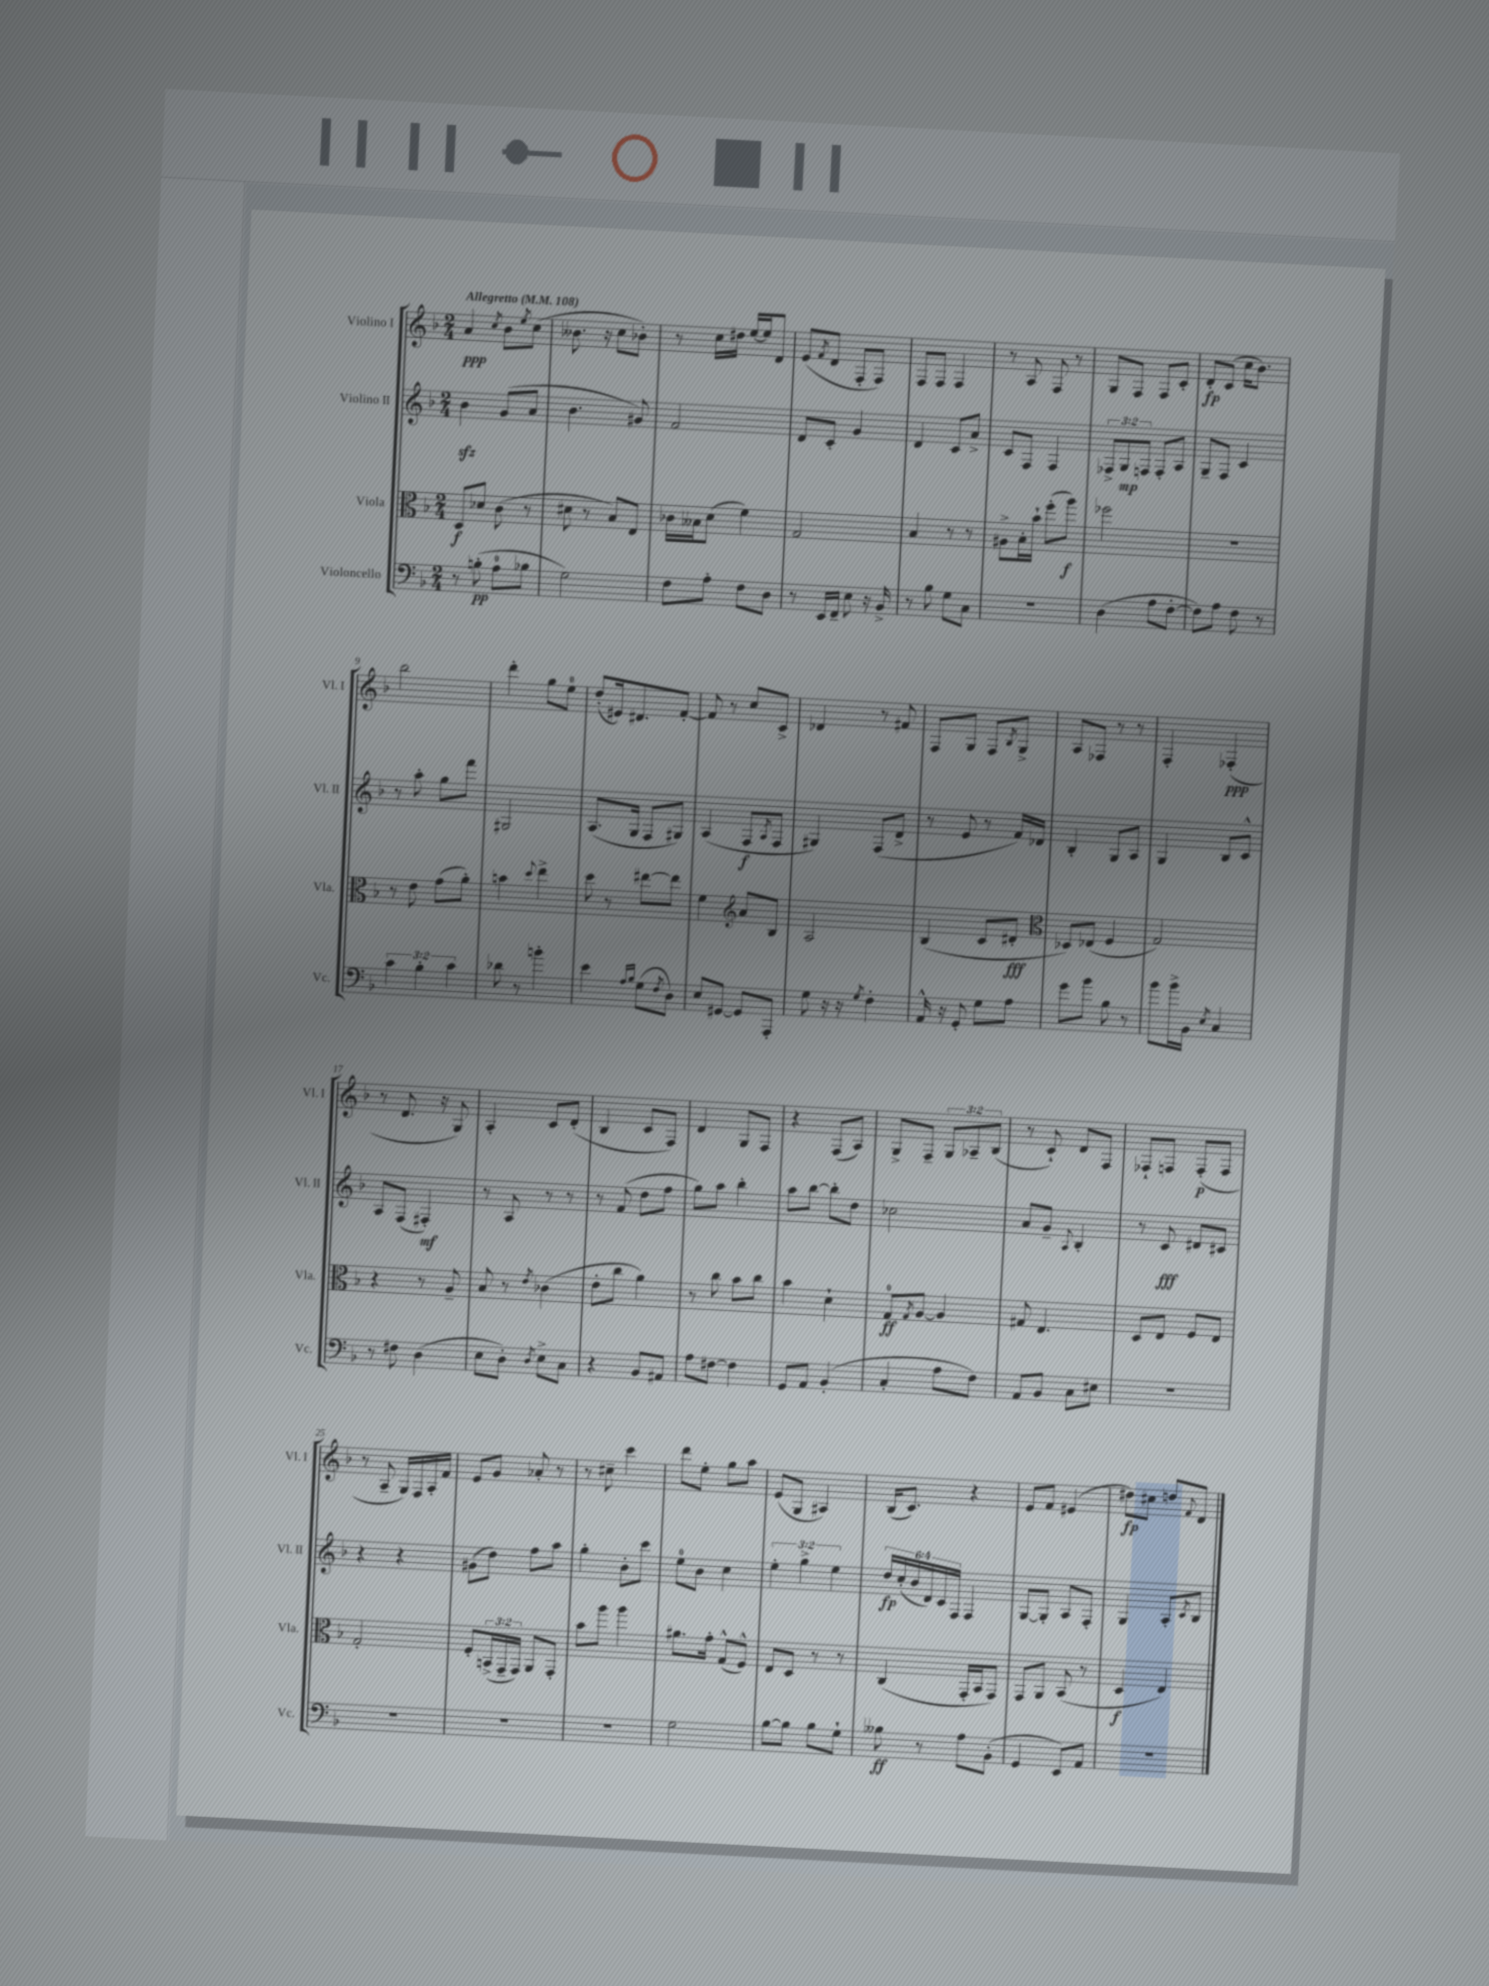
<<
\new StaffGroup <<
\new Staff = "s0" \with { instrumentName = "Violino I" shortInstrumentName = "Vl. I" } {
    \clef treble \key f \major \numericTimeSignature \time 2/4 \override Staff.TupletNumber.text = #tuplet-number::calc-fraction-text \tempo "Allegretto" 4 = 108
    a'4\ppp \acciaccatura { c''8 } bes'8 \acciaccatura { e''8 } c''8( |
    beses'8. r16 c''8 bes'8-.) |
    r8 c''16 dis''16 e''16~ e''16 d'8 |
    e'8( \acciaccatura { f'8 } d'8 f8-. f8) |
    f8 f8 f4 |
    r8 a8 f8 r8 |
    g8 f8 f8 c'8-. |
    d'8-.\fp c'8( c''16 bes'8.) |
    bes''2 |
    d'''4-. g''8 e''8-0 |
    d''8-.( eis'16) dis'8. f'8~-. |
    f'8 r8 c''8 c'8-> |
    des'4 r8 fis'8 |
    f8 g8 f8 \acciaccatura { bes8 } g8-> |
    a8 fes8 r8 r8 |
    f4-. fes4-.\ppp( |
    r8 d'8. r16 g8) |
    a4-. c'8 d'8-.( |
    bes4 c'8 f8) |
    d'4 g8 f8 |
    r4 f8( a8) |
    g8-> f8-- \tuplet 3/2 { g8 aes8-- bes8( } |
    r8 c'8-!) d'8 f8 |
    fes8-! f8 f8-.\p( f8 |
    r8 a8-- g16) f16 a16-. f'16 |
    e'8 g'8 aes'8-. r8 |
    r8 cis''8-- c'''4 |
    d'''8 e''8-. g''8 a''8 |
    e'8( g8 ais4) |
    bes16( c'8.) r4 |
    e'8 f'8 eis'4( |
    dis''8\fp) cis''8 d''8 \appoggiatura { f'8 } d'8 \bar "|." |
}
\new Staff = "s1" \with { instrumentName = "Violino II" shortInstrumentName = "Vl. II" } {
    \clef treble \key f \major \numericTimeSignature \time 2/4 \override Staff.TupletNumber.text = #tuplet-number::calc-fraction-text
    bes'4\sfz g'8( a'8 |
    bes'4. gis'8) |
    f'2 |
    d'8 c'8-. g'4 |
    d'4 c'8 a'8-> |
    c'8 f8 f4 |
    \tuplet 3/2 { fes8-> g8\mp f8 } f8-. a8 |
    g8-- f8 c'4 |
    r8 a''8-. g''8 f'''8 |
    gis2 |
    a8.( g16 f8 gis8) |
    a4( f8\f \acciaccatura { a8 } f8 |
    gis4) f8( d'8-> |
    r8 e'8 r8 f'16) des'16 |
    bes4-. g8 a8 |
    g4 bes8 c'8-^ |
    a8 f8( fis4-.\mf) |
    r8 a8 r8 r8 |
    r8 f'8( d''8 f''8 |
    g''8) a''8 bes''4-. |
    a''8 bes''8~ bes''8-. d''8 |
    ces''2 |
    a'8 g'8-- \appoggiatura { a8 } bes4-. |
    r8 c'8\fff dis'8 cis'8 |
    r4 r4 |
    gis'8( d''8) f''8 a''8 |
    g''4-. bes'8-. c'''8 |
    e''8-0 bes'8 c''4 |
    \tuplet 3/2 { e''4-. g''4-> e''4 } |
    \tuplet 6/4 { d''16\fp c''16-.( bes'16 d'16) c'16 f16 } f4 |
    g8~ g8-. a8 f8-. |
    g4 a8-. \acciaccatura { c'8 } bes8 \bar "|." |
}
\new Staff = "s2" \with { instrumentName = "Viola" shortInstrumentName = "Vla." } {
    \clef alto \key f \major \numericTimeSignature \time 2/4 \override Staff.TupletNumber.text = #tuplet-number::calc-fraction-text
    d8\f des'8 c'8( r8 |
    dis'8 r8 bes8) e8 |
    ces'16 beses16 d'8( f'4) |
    g2 |
    bes4 r8 r8 |
    ais8-> bes16-. bes'16-! f''8-.( a''8\f) |
    fes''2 |
    r2 |
    r8 e'8 g'8( a'8-.) |
    b'4 \appoggiatura { d''8 } e''4-> |
    d''8 r8 eis''8~ eis''8 |
    f'4 \clef treble a'8 bes8 |
    a2 |
    bes4( c'8 dis'8-.\fff |
    \clef alto des8) ees8( f4 |
    g2) |
    r4 r8 a8-- |
    bes8 r8 \acciaccatura { e'8 } ces'4( |
    e'8-. c''8 a'4) |
    r8 c''8 bes'8 c''8 |
    bes'4 d'4-! |
    g8-0\ff \acciaccatura { g8 } a8~ a4 |
    gis8 e4. |
    d8 e8 f8 e8 |
    g2-. |
    f8-. \tuplet 3/2 { b,16->( g,16-- g,16) } a,8 g,8-. |
    bes'8 a''8 a''4 |
    ais'8. g'16-. g8-^( f8-^) |
    e8 d8 r8 r8 |
    c4( g,16-. bes,16 g,8) |
    g,8 a,8 bes,8( r8 |
    d4\f e4) \bar "|." |
}
\new Staff = "s3" \with { instrumentName = "Violoncello" shortInstrumentName = "Vc." } {
    \clef bass \key f \major \numericTimeSignature \time 2/4 \override Staff.TupletNumber.text = #tuplet-number::calc-fraction-text
    r8 b8-.\pp( a8-0 bes8 |
    g2) |
    f8 a8-. f8 d8 |
    r8 e,16 f,16-- e8 r16 bes,16-> |
    r8 bes8 g8 c8 |
    R2 |
    d4( a8 f8~-. |
    f8) a8 f8 r8 |
    \tuplet 3/2 { c'4 bes4-. c'4 } |
    des'8 r8 b'4-. |
    e'4 \grace { a16 bes16 } g8( \acciaccatura { f8 } d8) |
    e8 gis,8~ gis,8 a,,8-. |
    g8 r16 r16 \acciaccatura { g8 } f4-. |
    a,16-^ r16 g,8-. g8 a8 |
    g'8 bes'8 bes8 r8 |
    bes'8 bes'16-> bes,16 \acciaccatura { e8 } c4 |
    r8 fis8 d4( |
    e8 d8-.) \acciaccatura { d8 } e8-> c8 |
    r4 bes,8 ais,8 |
    a8 fis8~ fis4 |
    g,8 a,8 bes,4-.( |
    c4-. a8 f8) |
    a,8 bes,8 c8 eis8 |
    R2 |
    R2 |
    R2 |
    R2 |
    g2 |
    bes8~ bes8 bes8 g8-! |
    beses8\ff r8 a8 bes,8-.( |
    g,4 e,8) a,8 |
    r2 \bar "|." |
}
>>
>>
